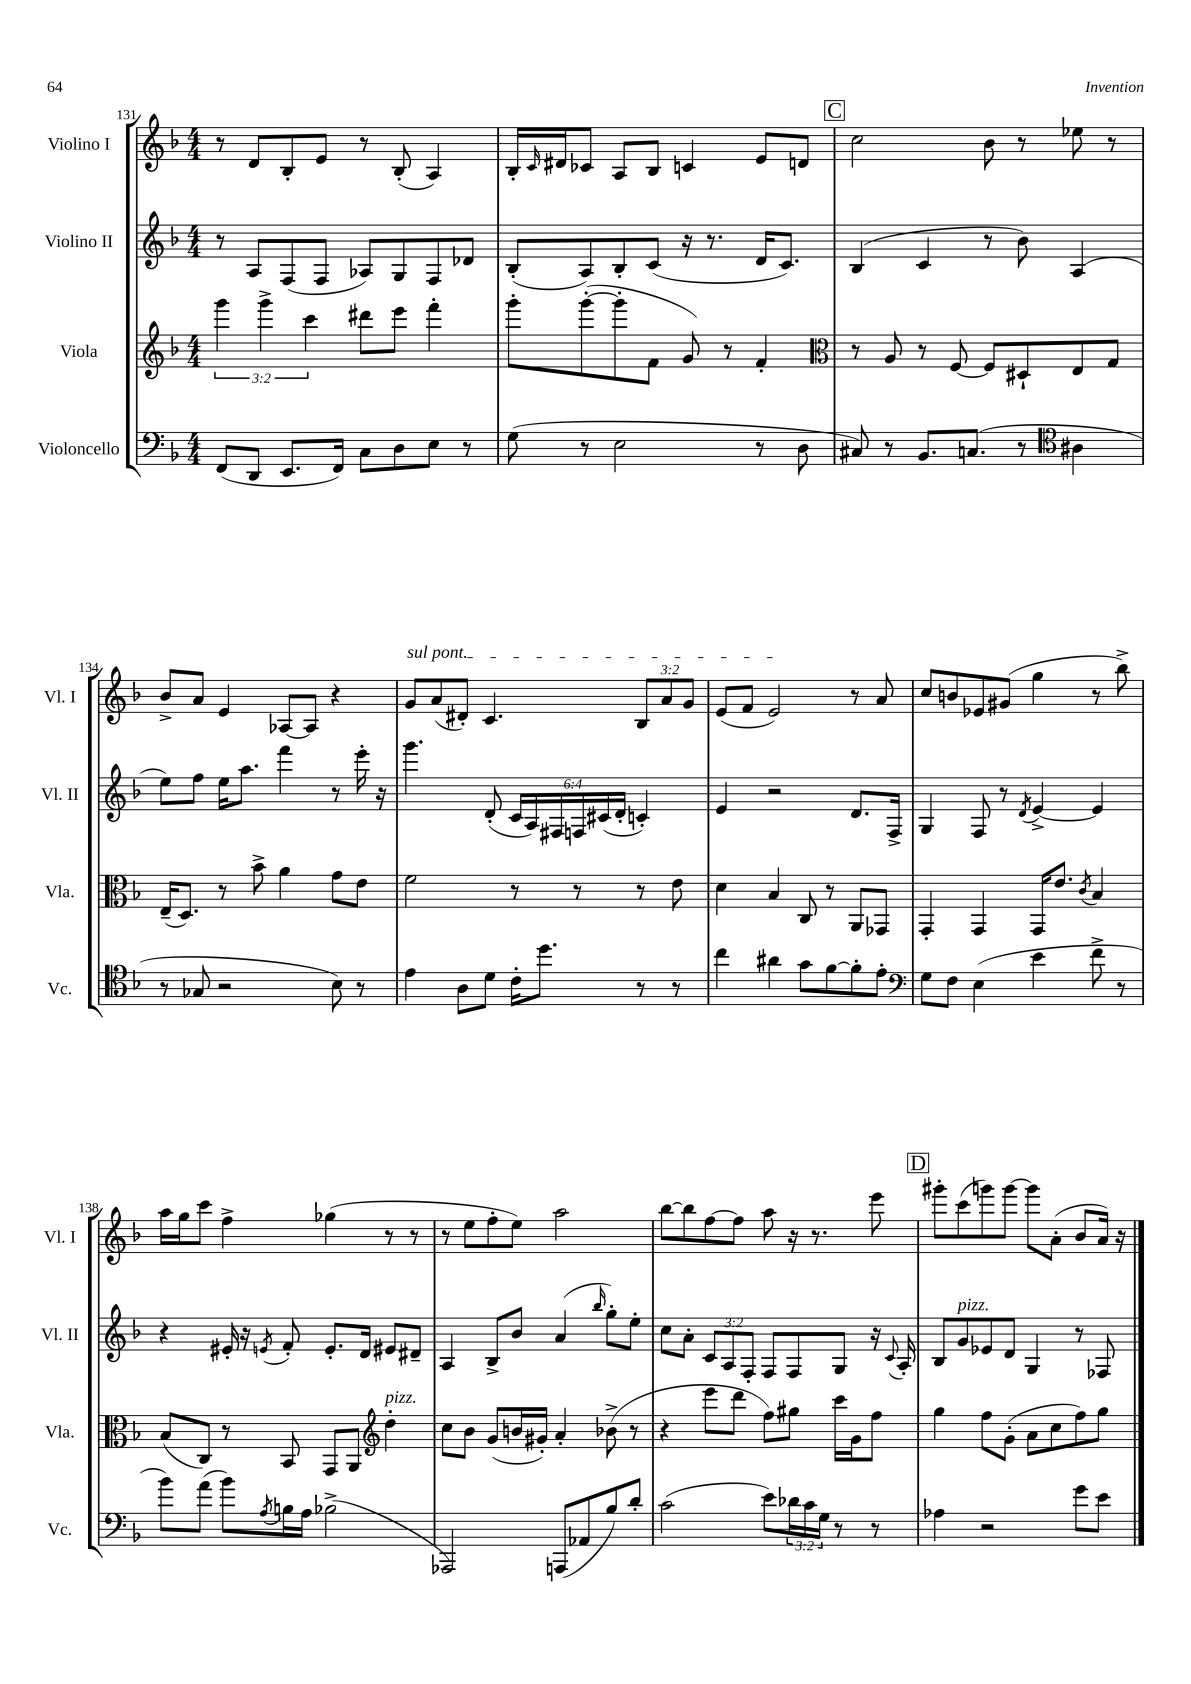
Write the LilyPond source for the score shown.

<<
\new StaffGroup <<
\new Staff = "s0" \with { instrumentName = "Violino I" shortInstrumentName = "Vl. I" } {
    \clef treble \key f \major \numericTimeSignature \time 4/4 \override Staff.TupletNumber.text = #tuplet-number::calc-fraction-text
    r8 d'8 bes8-. e'8 r8 bes8-.( a4) |
    bes16-. \grace { c'16 } dis'16 ces'8 a8 bes8 c'4 e'8 d'8 |
    \mark \markup { \box "C" } c''2 bes'8 r8 ees''8 r8 |
    bes'8-> a'8 e'4 aes8~ aes8 r4 |
    \once \override TextSpanner.bound-details.left.text = \markup { \italic "sul pont." } g'8\startTextSpan a'8( dis'8-.) c'4. \tuplet 3/2 { bes8 a'8 g'8 } |
    e'8( f'8 e'2\stopTextSpan) r8 a'8 |
    c''8 b'8 ees'8 gis'8( g''4 r8 bes''8->) |
    a''16 g''16 c'''8 f''4-> ges''4( r8 r8 |
    r8 e''8 f''8-. e''8) a''2 |
    bes''8~ bes''8 f''8~ f''8 a''8 r16 r8. e'''8 |
    \mark \markup { \box "D" } gis'''8-. c'''8( g'''8) g'''8~ g'''8 a'8-.( bes'8 a'16) r16 \bar "|." |
}
\new Staff = "s1" \with { instrumentName = "Violino II" shortInstrumentName = "Vl. II" } {
    \clef treble \key f \major \numericTimeSignature \time 4/4 \override Staff.TupletNumber.text = #tuplet-number::calc-fraction-text
    r8 a8 f8( f8 aes8) g8 f8 des'8 |
    bes8-.( a8) bes8-. c'8( r16 r8. d'16 c'8.) |
    \mark \markup { \box "C" } bes4( c'4 r8 bes'8) a4( |
    e''8) f''8 e''16 a''8. f'''4 r8 e'''16-. r16 |
    g'''4. d'8-.( \tuplet 6/4 { c'16 a16) fis16 f16 cis'16( d'16-. } c'4-.) |
    e'4 r2 d'8. f16-> |
    g4 f8 r8 \acciaccatura { d'8 } e'4~-> e'4 |
    r4 eis'16-. r16 \acciaccatura { e'8 } f'8-. e'8.-. d'16 eis'8 dis'8-- |
    a4 bes8-> bes'8 a'4( \grace { bes''16 } g''8-.) e''8-. |
    c''8 a'8-. \tuplet 3/2 { c'8 a8 f8-. } f8 f8 g8 r16 \appoggiatura { c'8 } a16-. |
    \mark \markup { \box "D" } bes8 g'8^\markup { \italic "pizz." } ees'8 d'8 g4 r8 fes8 \bar "|." |
}
\new Staff = "s2" \with { instrumentName = "Viola" shortInstrumentName = "Vla." } {
    \clef treble \key f \major \numericTimeSignature \time 4/4 \override Staff.TupletNumber.text = #tuplet-number::calc-fraction-text
    \tuplet 3/2 { g'''4 g'''4-> c'''4 } dis'''8 e'''8 f'''4-. |
    g'''8-. g'''8~-.( g'''8-. f'8 g'8) r8 f'4-. |
    \mark \markup { \box "C" } \clef alto r8 a8 r8 f8~ f8 dis8-! e8 g8 |
    e16--( d8.) r8 bes'8-> a'4 g'8 e'8 |
    f'2 r8 r8 r8 e'8 |
    d'4 bes4 c8 r8 a,8 ges,8 |
    g,4-. g,4 g,16 e'8. \acciaccatura { c'8 } bes4 |
    bes8( c8) r8 bes,8 g,8 a,8 \clef treble d''4-.^\markup { \italic "pizz." } |
    c''8 bes'8 g'8( b'16 gis'16-.) a'4-. bes'8->( r8 |
    r4 e'''8 d'''8 f''8) gis''8 c'''16 g'16 f''8 |
    \mark \markup { \box "D" } g''4 f''8 g'8-.( a'8 c''8 f''8) g''8 \bar "|." |
}
\new Staff = "s3" \with { instrumentName = "Violoncello" shortInstrumentName = "Vc." } {
    \clef bass \key f \major \numericTimeSignature \time 4/4 \override Staff.TupletNumber.text = #tuplet-number::calc-fraction-text
    f,8( d,8 e,8. f,16) c8 d8 e8 r8 |
    g8( r8 e2 r8 d8 |
    \mark \markup { \box "C" } cis8) r8 bes,8. c8.( r8 \clef tenor ais4 |
    r8 ges8 r2 bes8) r8 |
    e'4 a8 d'8 c'16-. d''8. r8 r8 |
    c''4 ais'4 g'8 f'8~ f'8-. e'8-. |
    \clef bass g8 f8 e4( e'4 f'8-> r8 |
    bes'8) a'8( bes'8) \acciaccatura { a8 } b16 a16 bes2->( |
    aes,,2) a,,8( aes,8 bes8) d'8-. |
    c'2( e'8) \tuplet 3/2 { des'16 c'16 g16 } r8 r8 |
    \mark \markup { \box "D" } aes4 r2 g'8 e'8 \bar "|." |
}
>>
>>
\layout { \context { \Score currentBarNumber = #131 } }
